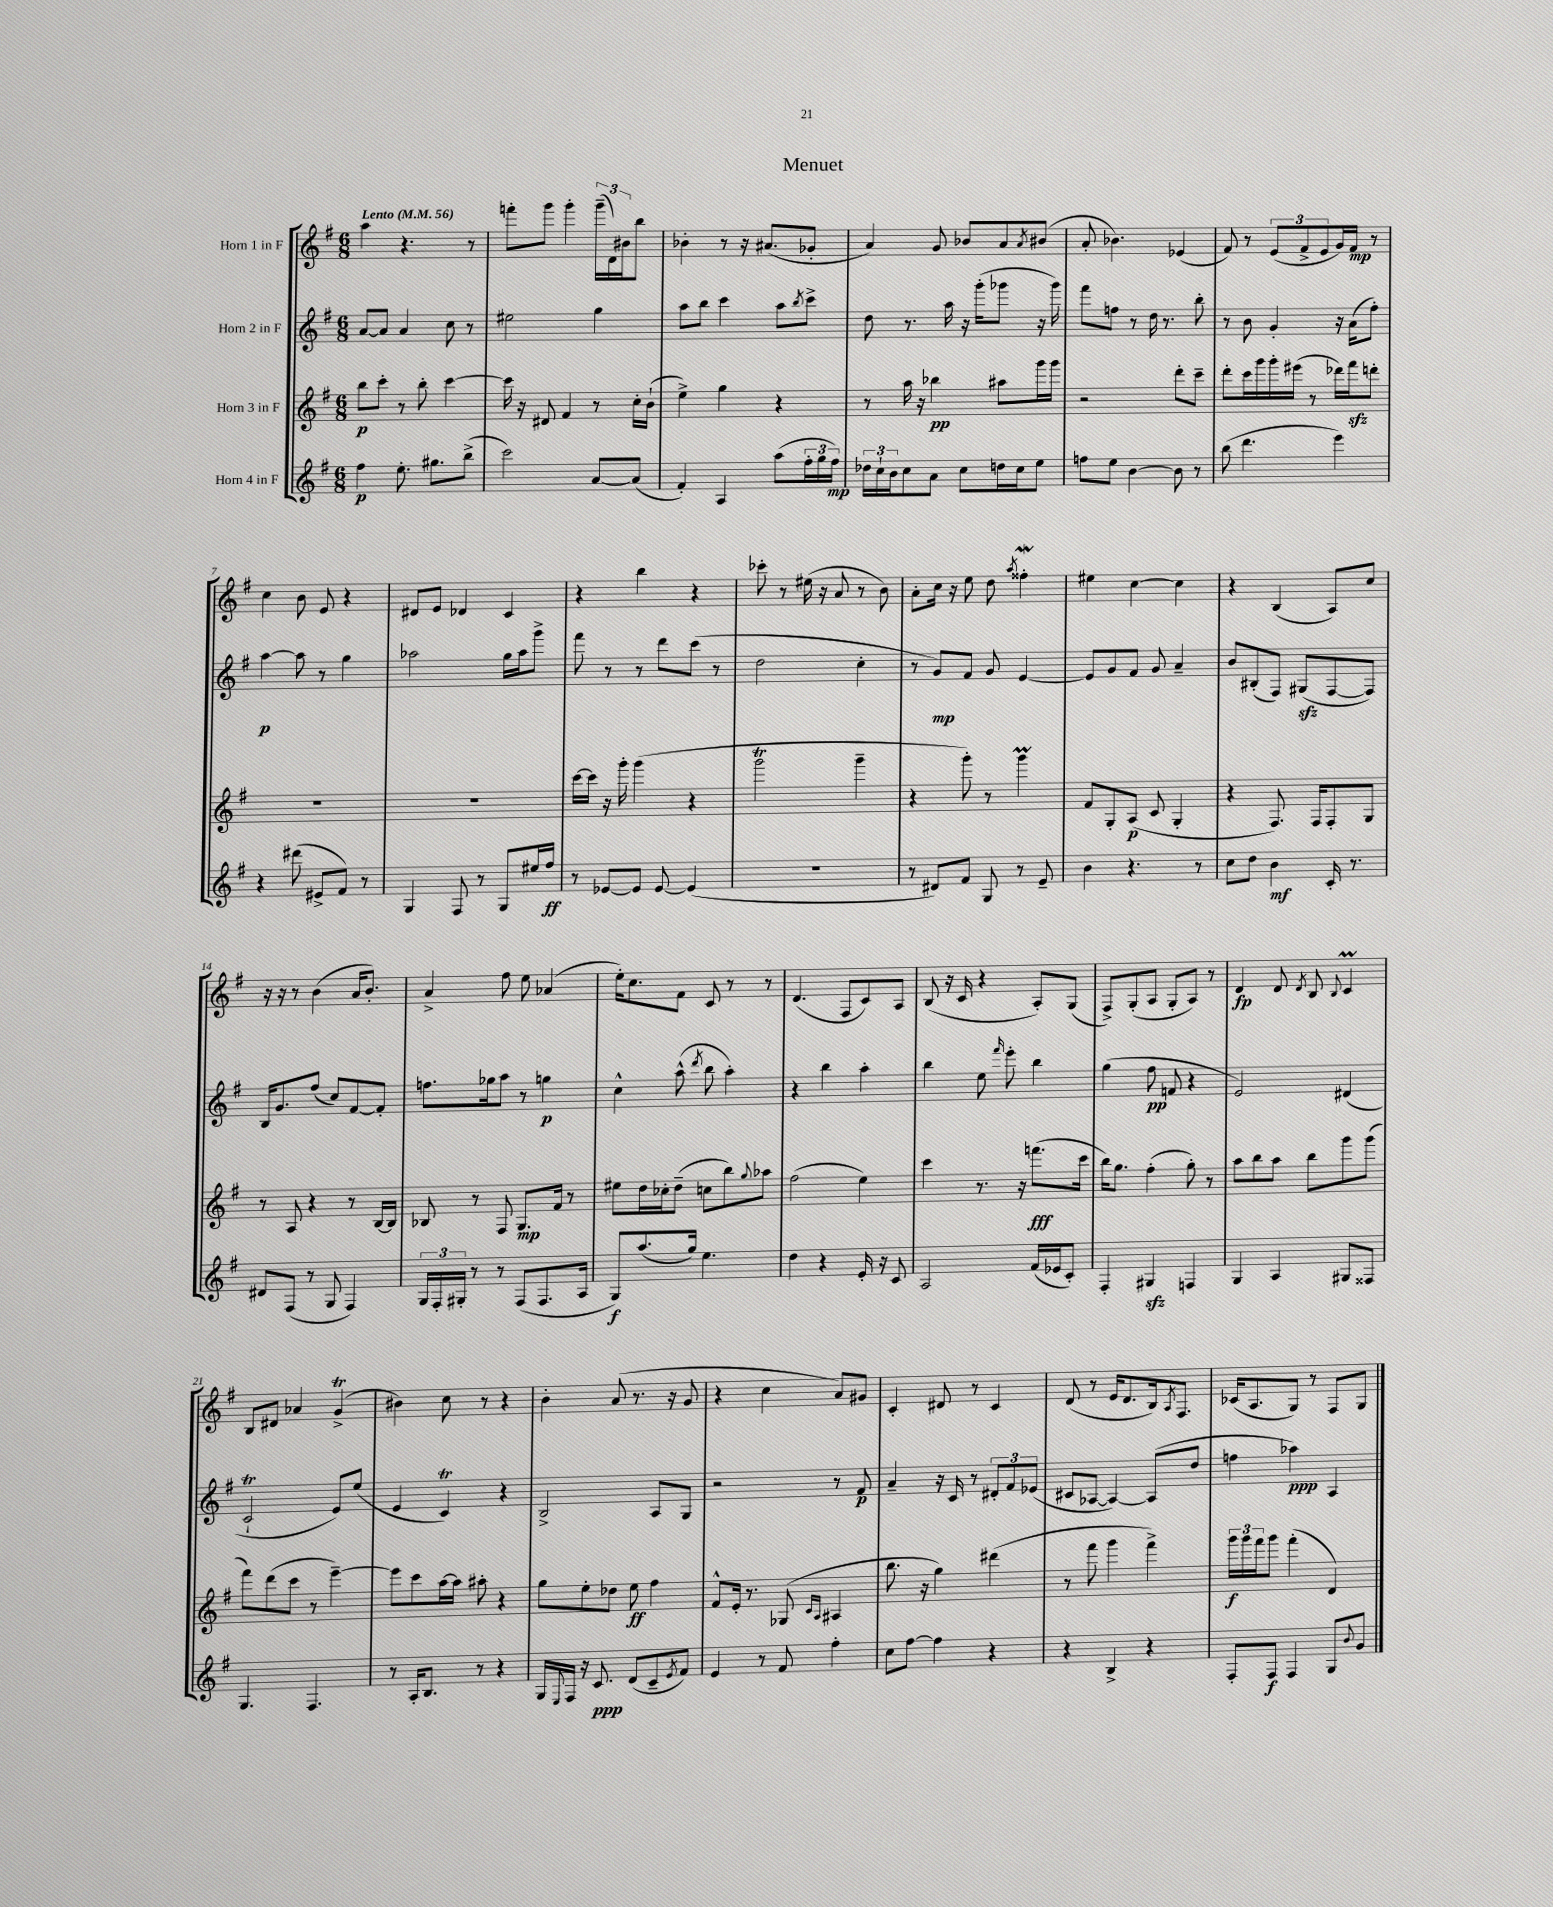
\header { title = "Menuet" }
<<
\new StaffGroup <<
\new Staff = "s0" \with { instrumentName = "Horn 1 in F" } {
    \clef treble \key g \major \numericTimeSignature \time 6/8 \tempo "Lento" 4 = 56
    a''4 r4. r8 |
    f'''8-. g'''8 g'''4-. \tuplet 3/2 { g'''16--( d'16) bis'16 } b''8 |
    bes'4-. r8 r16 ais'8.( ges'8-. |
    a'4) g'8 bes'8 a'8 \acciaccatura { a'8 } bis'8( |
    a'8-. bes'4.) ees'4( |
    fis'8) r8 \tuplet 3/2 { e'8( fis'8-> e'8 } g'16) fis'16\mp r8 |
    c''4 b'8 e'8 r4 |
    dis'8 e'8 des'4 c'4 |
    r4 b''4 r4 |
    ces'''8-. r8 eis''16( r16 a'8 r8 b'8) |
    a'8-. c''16 r16 e''8 d''8 \acciaccatura { a''8 } fisis''4-.\mordent |
    eis''4 c''4~ c''4 |
    r4 b4( a8) c''8 |
    r16 r16 r8 b'4( a'16 b'8.-.) |
    a'4-> fis''8 e''8 aes'4( |
    e''16-.) c''8. fis'8 c'8 r8 r8 |
    d'4.( fis8 c'8) a8 |
    b8( r16 c'16 r4 a8-.) g8( |
    fis8->) g8-.( a8 g8-. a8) r8 |
    d'4\fp d'8 \acciaccatura { d'8 } b8 \appoggiatura { b8 } c'4\prall |
    b8 dis'8 aes'4 g'4->\trill( |
    bis'4) c''8 r8 r4 |
    b'4-. a'8( r8. r16 g'8 |
    r4 c''4 a'8) gis'8 |
    c'4-. dis'8 r8 c'4 |
    d'8( r8 e'16 d'8. b16) \acciaccatura { a8 } fis8. |
    ces'16( a8. g8) r8 fis8 g8 \bar "|." |
}
\new Staff = "s1" \with { instrumentName = "Horn 2 in F" } {
    \clef treble \key g \major \numericTimeSignature \time 6/8
    a'8~ a'8 a'4 c''8 r8 |
    eis''2 g''4 |
    a''8 b''8 c'''4 a''8 \acciaccatura { b''8 } c'''8-> |
    d''8 r8. a''16 r16 g'''16-.( ges'''8 r16 ges'''16) |
    fis'''8 f''8 r8 d''16 r8. b''8-. |
    r8 b'8 g'4-. r16 a'16( fis''8-.) |
    a''4~\p a''8 r8 g''4 |
    aes''2 g''16 aes''16 g'''8-> |
    fis'''8 r8 r8 d'''8 c'''8( r8 |
    d''2 c''4-. |
    r8 g'8\mp) fis'8 g'8 e'4~ |
    e'8 g'8 fis'8 g'8 a'4-- |
    b'8 bis8-.( fis8) gis8\sfz( fis8~ fis8) |
    b16 g'8. fis''8( c''8) fis'8~ fis'8-. |
    f''8. ges''16 a''8 r8 g''4\p |
    c''4-^ a''8-^( \acciaccatura { d'''8 } b''8 a''4-.) |
    r4 b''4 a''4-. |
    b''4 e''8 \grace { fis'''16 } e'''8-. b''4 |
    g''4( fis''8\pp f'8 r4 |
    e'2) dis'4( |
    c'2-!\trill e'8) e''8( |
    e'4 c'4\trill) r4 |
    b2-> a8 g8 |
    r2 r8 fis'8\p |
    a'4-- r16 c'16 r8 \tuplet 3/2 { dis'8-. fis'8 ees'8( } |
    cis'8 aes8~ aes4~) aes8( d''8 |
    f''4 aes''4\ppp) a4 \bar "|." |
}
\new Staff = "s2" \with { instrumentName = "Horn 3 in F" } {
    \clef treble \key g \major \numericTimeSignature \time 6/8
    b''8\p c'''8-. r8 b''8-. c'''4~ |
    c'''16 r16 dis'8 fis'4 r8 c''16-. b'16-!( |
    e''4->) g''4 r4 |
    r8 a''16 r16 bes''4\pp ais''8 g'''16 g'''16 |
    r2 d'''8-. c'''8-- |
    d'''8-. c'''16 g'''16 g'''16-. eis'''16( r8 des'''16) fis'''16\sfz d'''8-. |
    R2. |
    R2. |
    c'''16~ c'''16 r16 g'''16-. g'''4( r4 |
    g'''2\trill g'''4-- |
    r4 g'''8-.) r8 g'''4\prall |
    fis'8 g8-. a8\p( c'8 g4-. |
    r4 fis8.) fis16 fis8-. g8 |
    r8 a8 r4 r8 b16~ b16 |
    bes8 r8 fis8 g8.\mp fis'16 r8 |
    eis''8 d''16 ces''16-. d''8--( c''8 b''8) \appoggiatura { g''8 } aes''8 |
    fis''2( e''4) |
    c'''4 r8. r16 f'''8.\fff( c'''16 |
    b''16) g''8. fis''4-.( g''8-.) r8 |
    a''8 b''8 a''8 b''8 g'''8 g'''8( |
    fis'''8) d'''8( c'''8 r8 e'''4~--) |
    e'''8 c'''8 a''16~ a''16 ais''8-. r4 |
    g''8 e''8-. des''8 e''8\ff fis''4 |
    fis'8-^ e'16-. r8. ges8( \grace { c'16 a16 } ais4 |
    b''8. r16 g''4) dis'''4( |
    r8 fis'''8 g'''4 fis'''4->) |
    \tuplet 3/2 { g'''16\f g'''16 fis'''16 } g'''8 fis'''4-.( d'4) \bar "|." |
}
\new Staff = "s3" \with { instrumentName = "Horn 4 in F" } {
    \clef treble \key g \major \numericTimeSignature \time 6/8
    fis''4\p e''8.-. gis''8. b''8->( |
    c'''2) a'8~ a'8( |
    fis'4-.) a4 a''8( \tuplet 3/2 { fis''16-. g''16 fis''16\mp) } |
    \tuplet 3/2 { des''16 c''16-! b'16 } c''8 a'8 c''8 d''16 c''16 e''8 |
    f''8 e''8 b'4~ b'8 r8 |
    b''8( d'''4. e'''4) |
    r4 dis'''8( eis'8-> fis'8) r8 |
    g4 fis8 r8 g8 eis''16 fis''16\ff |
    r8 ees'8~ ees'8 ees'8~ ees'4( |
    R2. |
    r8 dis'8) fis'8 g8 r8 e'8-- |
    b'4 r4. r8 |
    c''8 d''8 b'4\mf c'16-. r8. |
    dis'8 fis8( r8 g8 fis4) |
    \tuplet 3/2 { g16 fis16-. gis16-. } r8 r8 fis8( fis8. a16 |
    g8\f) a''8.( g''16) e''4. |
    d''4 r4 e'16-. r16 c'8 |
    a2 fis'16( ees'16 c'8-.) |
    fis4-. gis4\sfz f4 |
    g4 a4 gis8 fisis8 |
    g4. fis4. |
    r8 a16-. b8. r8 r4 |
    g16 \appoggiatura { e8 } fis16 r16 c'8.\ppp d'8( c'8-- \acciaccatura { e'8 } fis'8) |
    e'4 r8 fis'8 fis''4-. |
    c''8 fis''8~ fis''4 r4 |
    r4 b4-> r4 |
    fis8-. fis8\f fis4 g8 \appoggiatura { b'8 } g'8 \bar "|." |
}
>>
>>
